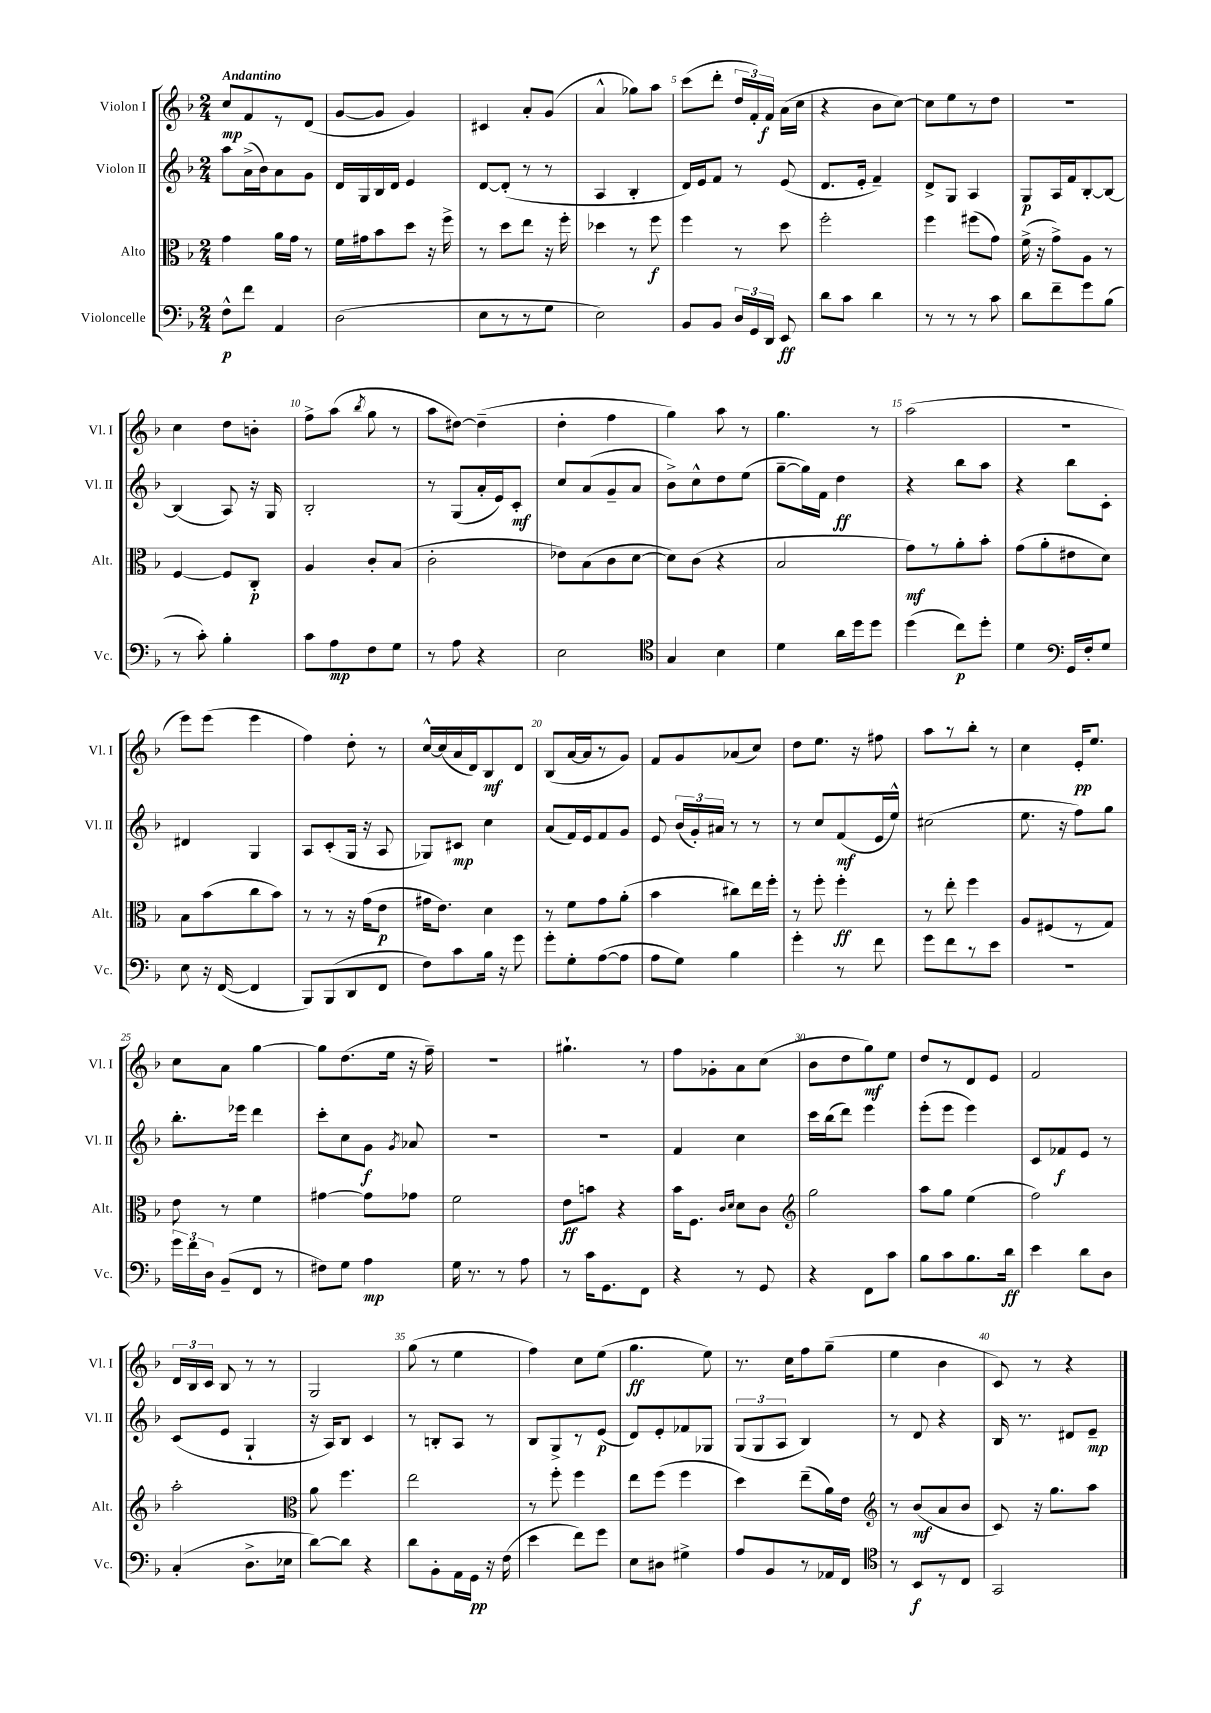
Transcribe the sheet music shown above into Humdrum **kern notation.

**kern	**dynam	**kern	**dynam	**kern	**dynam	**kern	**dynam
*part4	*part4	*part3	*part3	*part2	*part2	*part1	*part1
*staff4	*staff4	*staff3	*staff3	*staff2	*staff2	*staff1	*staff1
*I"Violoncelle	*	*I"Alto	*	*I"Violon II	*	*I"Violon I	*
*I'Vc.	*	*I'Alt.	*	*I'Vl. II	*	*I'Vl. I	*
*clefF4	*	*clefC3	*	*clefG2	*	*clefG2	*
*k[b-]	*	*k[b-]	*	*k[b-]	*	*k[b-]	*
*M2/4	*	*M2/4	*	*M2/4	*	*M2/4	*
=1	=1	=1	=1	=1	=1	=1	=1
!	!	!	!	!	!	!LO:TX:a:B:t=Andantino	!
8F^^\L	p	4g\	.	8aa\L	.	8cc/L	mp
8f\J	.	.	.	(16a^\L	.	8f/	.
.	.	.	.	16b-\J)	.	.	.
4AA/	.	16a\LL	.	8a\	.	8r	.
.	.	16g\JJ	.	.	.	.	.
.	.	8r	.	8g\J	.	(8d/J	.
=2	=2	=2	=2	=2	=2	=2	=2
(2D\	.	16f\LL	.	16d/LL	.	[8g/L	.
.	.	16g#X\J	.	16G/	.	.	.
.	.	8b-\	.	16B-/	.	8g/J]	.
.	.	.	.	16d/JJ	.	.	.
.	.	8dd\J	.	4e/	.	4g/)	.
.	.	16r	.	.	.	.	.
.	.	16ff^\	.	.	.	.	.
=3	=3	=3	=3	=3	=3	=3	=3
8E\L	.	8r	.	[8d/L	.	4c#X/	.
8r	.	8dd\L	.	(8d'/J]	.	.	.
8r	.	8ee\J	.	8r	.	8a'/L	.
8G\J	.	16r	.	8r	.	(8g/J	.
.	.	16ff'\	.	.	.	.	.
=4	=4	=4	=4	=4	=4	=4	=4
2E\)	.	4dd-X\	.	4A/	.	4a^^/	.
.	.	8r	.	4B-'/	.	8gg-X\L)	.
.	.	8ff\	f	.	.	8aa\J	.
=5	=5	=5	=5	=5	=5	=5	=5
8BB-/L	.	4ff\	.	16d/LL)	.	(8ccc\L	.
.	.	.	.	16e/J	.	.	.
8BB-/J	.	.	.	8f/J	.	8ddd'\J	.
24D/LL	.	8r	.	8r	.	24dd/LL	.
24GG/	.	.	.	.	.	24f'/)	.
24DD/JJ	.	.	.	.	.	24f/JJ	f
8EE/	ff	8dd\	.	(8e/	.	(16a\LL	.
.	.	.	.	.	.	16cc\JJ	.
=6	=6	=6	=6	=6	=6	=6	=6
8d\L	.	2ff'\	.	8.d/L	.	4r	.
8c\J	.	.	.	.	.	.	.
.	.	.	.	16e'/Jk	.	.	.
4d\	.	.	.	4f~/)	.	8b-\L	.
.	.	.	.	.	.	[8cc\J)	.
=7	=7	=7	=7	=7	=7	=7	=7
8r	.	4ff\	.	8d^/L	.	8cc\L]	.
8r	.	.	.	8G/J	.	8ee\	.
8r	.	(8ff#X\L	.	4A/	.	8r	.
8c\	.	8g\J)	.	.	.	8dd\J	.
=8	=8	=8	=8	=8	=8	=8	=8
8d\L	.	(16f^\	.	8G/L	p	2r	.
.	.	16r	.	.	.	.	.
8f~\	.	8g^\L)	.	16A/L	.	.	.
.	.	.	.	16f/J	.	.	.
8g\	.	8A\J	.	[8B-'/	.	.	.
(8B-\J	.	8r	.	8B-/J_	.	.	.
!!LO:LB:g=z
=9	=9	=9	=9	=9	=9	=9	=9
8r	.	[4F/	.	(4B-/]	.	4cc\	.
8c'\)	.	.	.	.	.	.	.
4B-'\	.	8F/L]	.	8A/)	.	8dd\L	.
.	.	8C'/J	p	16r	.	8bn'\J	.
.	.	.	.	16G/	.	.	.
=10	=10	=10	=10	=10	=10	=10	=10
8c\L	.	4A/	.	2B-'/	.	8ff^\L	.
8A\	mp	.	.	.	.	(8aa\J	.
.	.	.	.	.	.	8qbb-/	.
8F\	.	8c'/L	.	.	.	8gg\	.
8G\J	.	(8B-/J	.	.	.	8r	.
=11	=11	=11	=11	=11	=11	=11	=11
8r	.	2c'\	.	8r	.	8aa\L	.
8A\	.	.	.	(8G/L	.	[8dd#X\J)	.
4r	.	.	.	16a'/L	.	(4dd#~\]	.
.	.	.	.	16e/J)	.	.	.
.	.	.	.	8c'/J	mf	.	.
=12	=12	=12	=12	=12	=12	=12	=12
2E\	.	8e-X\L)	.	8cc/L	.	4dd'\	.
.	.	(8B-\	.	(8a/	.	.	.
.	.	8c\	.	8g~/	.	4ff\	.
.	.	[8d\J	.	8a/J	.	.	.
=13	=13	=13	=13	=13	=13	=13	=13
*clefC4	*	*	*	*	*	*	*
4G/	.	8d\L])	.	8b-^\L)	.	4gg\)	.
.	.	(8c\J	.	8cc^^\	.	.	.
4B-\	.	4r	.	8dd\	.	8aa\	.
.	.	.	.	(8ee\J	.	8r	.
=14	=14	=14	=14	=14	=14	=14	=14
4d\	.	2B-/	.	[8gg~\L	.	4.gg\	.
.	.	.	.	16gg\L])	.	.	.
.	.	.	.	16f\JJ	.	.	.
16a\LL	.	.	.	4dd\	ff	.	.
16dd\J	.	.	.	.	.	.	.
8dd\J	.	.	.	.	.	8r	.
=15	=15	=15	=15	=15	=15	=15	=15
(4dd\	.	8g\L)	mf	4r	.	(2aa\	.
.	.	8r	.	.	.	.	.
8cc\L)	p	8a'\	.	8bb-\L	.	.	.
8dd'\J	.	8b-'\J	.	8aa\J	.	.	.
=16	=16	=16	=16	=16	=16	=16	=16
4d\	.	(8g\L	.	4r	.	2r	.
.	.	8a'\	.	.	.	.	.
*clefF4	*	*	*	*	*	*	*
16GG/LL	.	8e#X\	.	8bb-\L	.	.	.
16F'/J	.	.	.	.	.	.	.
8G/J	.	8d\J)	.	8c'\J	.	.	.
!!LO:LB:g=z
=17	=17	=17	=17	=17	=17	=17	=17
8E\	.	8B-\L	.	4d#X/	.	8eee\L)	.
16r	.	(8b-\	.	.	.	(8eee\J	.
([16FF/	.	.	.	.	.	.	.
4FF/]	.	8cc\	.	4G/	.	4eee\	.
.	.	8b-\J)	.	.	.	.	.
=18	=18	=18	=18	=18	=18	=18	=18
8BBB-/L)	.	8r	.	8A/L	.	4ff\)	.
(8BBB-/	.	8r	.	(8c'/	.	.	.
8DD/	.	16r	.	16G/Jk	.	8dd'\	.
.	.	(16g\KL	.	16r	.	.	.
8FF/J	.	8e\J	p	8A/	.	8r	.
=19	=19	=19	=19	=19	=19	=19	=19
8F\L)	.	16g#X\KL	.	8G-X/L)	.	[16cc^^/LL	.
.	.	8.e\J)	.	.	.	(16cc/]	.
8c\	.	.	.	8c#X/J	mp	16a/	.
.	.	.	.	.	.	16d/J)	.
16B-\Jk	.	4d\	.	4cc\	.	8B-/	mf
16r	.	.	.	.	.	.	.
8g\	.	.	.	.	.	8d/J	.
=20	=20	=20	=20	=20	=20	=20	=20
8g'\L	.	8r	.	(8a/L	.	(8B-/L	.
8G'\	.	8f\L	.	16f/L)	.	[16a/L	.
.	.	.	.	16e/J	.	16a/J]	.
([8A\	.	8g\	.	8f/	.	8r	.
8A\J]	.	(8a'\J	.	8g/J	.	8g/J)	.
=21	=21	=21	=21	=21	=21	=21	=21
8A\L	.	4b-\	.	8e/	.	8f/L	.
8G\J)	.	.	.	(24b-/LL	.	8g/	.
.	.	.	.	24g'/)	.	.	.
.	.	.	.	24a#X/JJ	.	.	.
4B-\	.	8cc#X\L)	.	8r	.	(8a-X/	.
.	.	16ee\L	.	8r	.	8cc/J)	.
.	.	16ff'\JJ	.	.	.	.	.
=22	=22	=22	=22	=22	=22	=22	=22
4g'\	.	8r	.	8r	.	8dd\L	.
.	.	8ff'\	.	8cc/L	.	8.ee\J	.
8r	.	4ff'\	ff	(8f/	mf	.	.
.	.	.	.	.	.	16r	.
8f\	.	.	.	16e/L	.	8ff#X\	.
.	.	.	.	16ee^^/JJ)	.	.	.
=23	=23	=23	=23	=23	=23	=23	=23
8g\L	.	8r	.	(2cc#X\	.	8aa\L	.
8f\	.	8ee'\	.	.	.	8r	.
8r	.	4ff\	.	.	.	8bb-'\J	.
8e\J	.	.	.	.	.	8r	.
=24	=24	=24	=24	=24	=24	=24	=24
2r	.	8A/L	.	8.ee\	.	4cc\	.
.	.	(8F#X/	.	.	.	.	.
.	.	.	.	16r	.	.	.
.	.	8r	.	8ff\L)	.	16e'/KL	pp
.	.	.	.	.	.	8.ee/J	.
.	.	8G/J)	.	8gg\J	.	.	.
!!LO:LB:g=z
=25	=25	=25	=25	=25	=25	=25	=25
24g\LL	.	8e\	.	8.bb-'\L	.	8cc\L	.
24f\	.	.	.	.	.	.	.
24D\JJ	.	.	.	.	.	.	.
(8BB-~/L	.	8r	.	.	.	8a\J	.
.	.	.	.	16eee-X\Jk	.	.	.
8FF/J	.	4f\	.	4ddd\	.	[4gg\	.
8r	.	.	.	.	.	.	.
=26	=26	=26	=26	=26	=26	=26	=26
8F#X\L)	.	[4g#X\	.	8ccc'\L	.	8gg\L]	.
8G\J	.	.	.	8cc\	.	(8.dd\	.
4A\	mp	8g#\L]	.	8g\J	f	.	.
.	.	.	.	.	.	16ee\Jk	.
.	.	.	.	8qg/	.	.	.
.	.	8g-X\J	.	8a-X/	.	16r	.
.	.	.	.	.	.	16ff~\)	.
=27	=27	=27	=27	=27	=27	=27	=27
16G\	.	2f\	.	2r	.	2r	.
8.r	.	.	.	.	.	.	.
8r	.	.	.	.	.	.	.
8A\	.	.	.	.	.	.	.
=28	=28	=28	=28	=28	=28	=28	=28
8r	.	8e\L	ff	2r	.	4.gg#X`\	.
16c\KL	.	8bn\J	.	.	.	.	.
8.GG\	.	.	.	.	.	.	.
.	.	4r	.	.	.	.	.
8FF\J	.	.	.	.	.	8r	.
=29	=29	=29	=29	=29	=29	=29	=29
4r	.	16b-\KL	.	4f/	.	8ff\L	.
.	.	8.F\J	.	.	.	.	.
.	.	.	.	.	.	8g-X'\	.
.	.	16qqc/LL	.	.	.	.	.
.	.	16qqd/JJ	.	.	.	.	.
8r	.	8d\L	.	4cc\	.	8a\	.
8GG/	.	8c\J	.	.	.	(8cc\J	.
=30	=30	=30	=30	=30	=30	=30	=30
*	*	*clefG2	*	*	*	*	*
4r	.	2gg\	.	16ccc\LL	.	8b-\L	.
.	.	.	.	(16bb-\J	.	.	.
.	.	.	.	8ddd\J)	.	8dd\	.
8FF\L	.	.	.	4eee\	.	8gg\)	mf
8c\J	.	.	.	.	.	8ee\J	.
=31	=31	=31	=31	=31	=31	=31	=31
8B-\L	.	8aa\L	.	(8eee'\L	.	8dd/L	.
8c\	.	8gg\J	.	8eee\J	.	8r	.
8.B-\	.	(4ee\	.	4eee\)	.	8d/	.
.	.	.	.	.	.	8e/J	.
16d\Jk	ff	.	.	.	.	.	.
=32	=32	=32	=32	=32	=32	=32	=32
4e\	.	2ff\)	.	8c/L	.	2f/	.
.	.	.	.	8f-X/	f	.	.
8d\L	.	.	.	8e/J	.	.	.
8D\J	.	.	.	8r	.	.	.
!!LO:LB:g=z
=33	=33	=33	=33	=33	=33	=33	=33
(4C'/	.	2aa'\	.	(8c/L	.	24d/LL	.
.	.	.	.	.	.	24B-/	.
.	.	.	.	.	.	24c/JJ	.
.	.	.	.	8e/J	.	8B-/	.
8.D^\L	.	.	.	4G`/	.	8r	.
.	.	.	.	.	.	8r	.
16E-X\Jk	.	.	.	.	.	.	.
=34	=34	=34	=34	=34	=34	=34	=34
*	*	*clefC3	*	*	*	*	*
[8d\L)	.	8a\	.	16r	.	2G/	.
.	.	.	.	16A/KL)	.	.	.
8d\J]	.	4.ff\	.	8B-/J	.	.	.
4r	.	.	.	4c/	.	.	.
=35	=35	=35	=35	=35	=35	=35	=35
8d\L	.	2ee\	.	8r	.	(8gg\	.
8BB-'\	.	.	.	8Bn'/L	.	8r	.
16AA\L	.	.	.	8A/J	.	4ee\	.
16GG\JJ	pp	.	.	.	.	.	.
16r	.	.	.	8r	.	.	.
(16F\	.	.	.	.	.	.	.
=36	=36	=36	=36	=36	=36	=36	=36
4e\	.	8r	.	8B-/L	.	4ff\)	.
.	.	8ff'\	.	8G^/	.	.	.
8f\L)	.	4ff\	.	8r	.	8cc\L	.
8g\J	.	.	.	(8e/J	p	(8ee\J	.
=37	=37	=37	=37	=37	=37	=37	=37
8E\L	.	8ee\L	.	8d/L)	.	4.gg\	ff
8D#X\J	.	(8ff\J	.	8e'/	.	.	.
4G#X^\	.	4ff\	.	8f-X/	.	.	.
.	.	.	.	8G-X/J	.	8ee\)	.
=38	=38	=38	=38	=38	=38	=38	=38
8A/L	.	4dd\)	.	(12G/L	.	8.r	.
.	.	.	.	12G/	.	.	.
8BB-/	.	.	.	.	.	.	.
.	.	.	.	12A/J	.	.	.
.	.	.	.	.	.	16cc\KL	.
8r	.	(8ee~\L	.	4B-/)	.	8ff\	.
16AA-X/L	.	16a\L)	.	.	.	(8gg~\J	.
16FF/JJ	.	16e\JJ	.	.	.	.	.
=39	=39	=39	=39	=39	=39	=39	=39
*clefC4	*	*clefG2	*	*	*	*	*
8r	.	8r	.	8r	.	4ee\	.
8BB-/L	f	(8b-/L	mf	8d/	.	.	.
8r	.	8a/	.	4r	.	4b-\	.
8C/J	.	8b-/J	.	.	.	.	.
=40	=40	=40	=40	=40	=40	=40	=40
2GG/	.	8c/)	.	16B-/	.	8c/)	.
.	.	.	.	8.r	.	.	.
.	.	16r	.	.	.	8r	.
.	.	8.gg\L	.	.	.	.	.
.	.	.	.	8d#X/L	.	4r	.
.	.	8aa\J	.	8e~/J	mp	.	.
==	==	==	==	==	==	==	==
*-	*-	*-	*-	*-	*-	*-	*-
